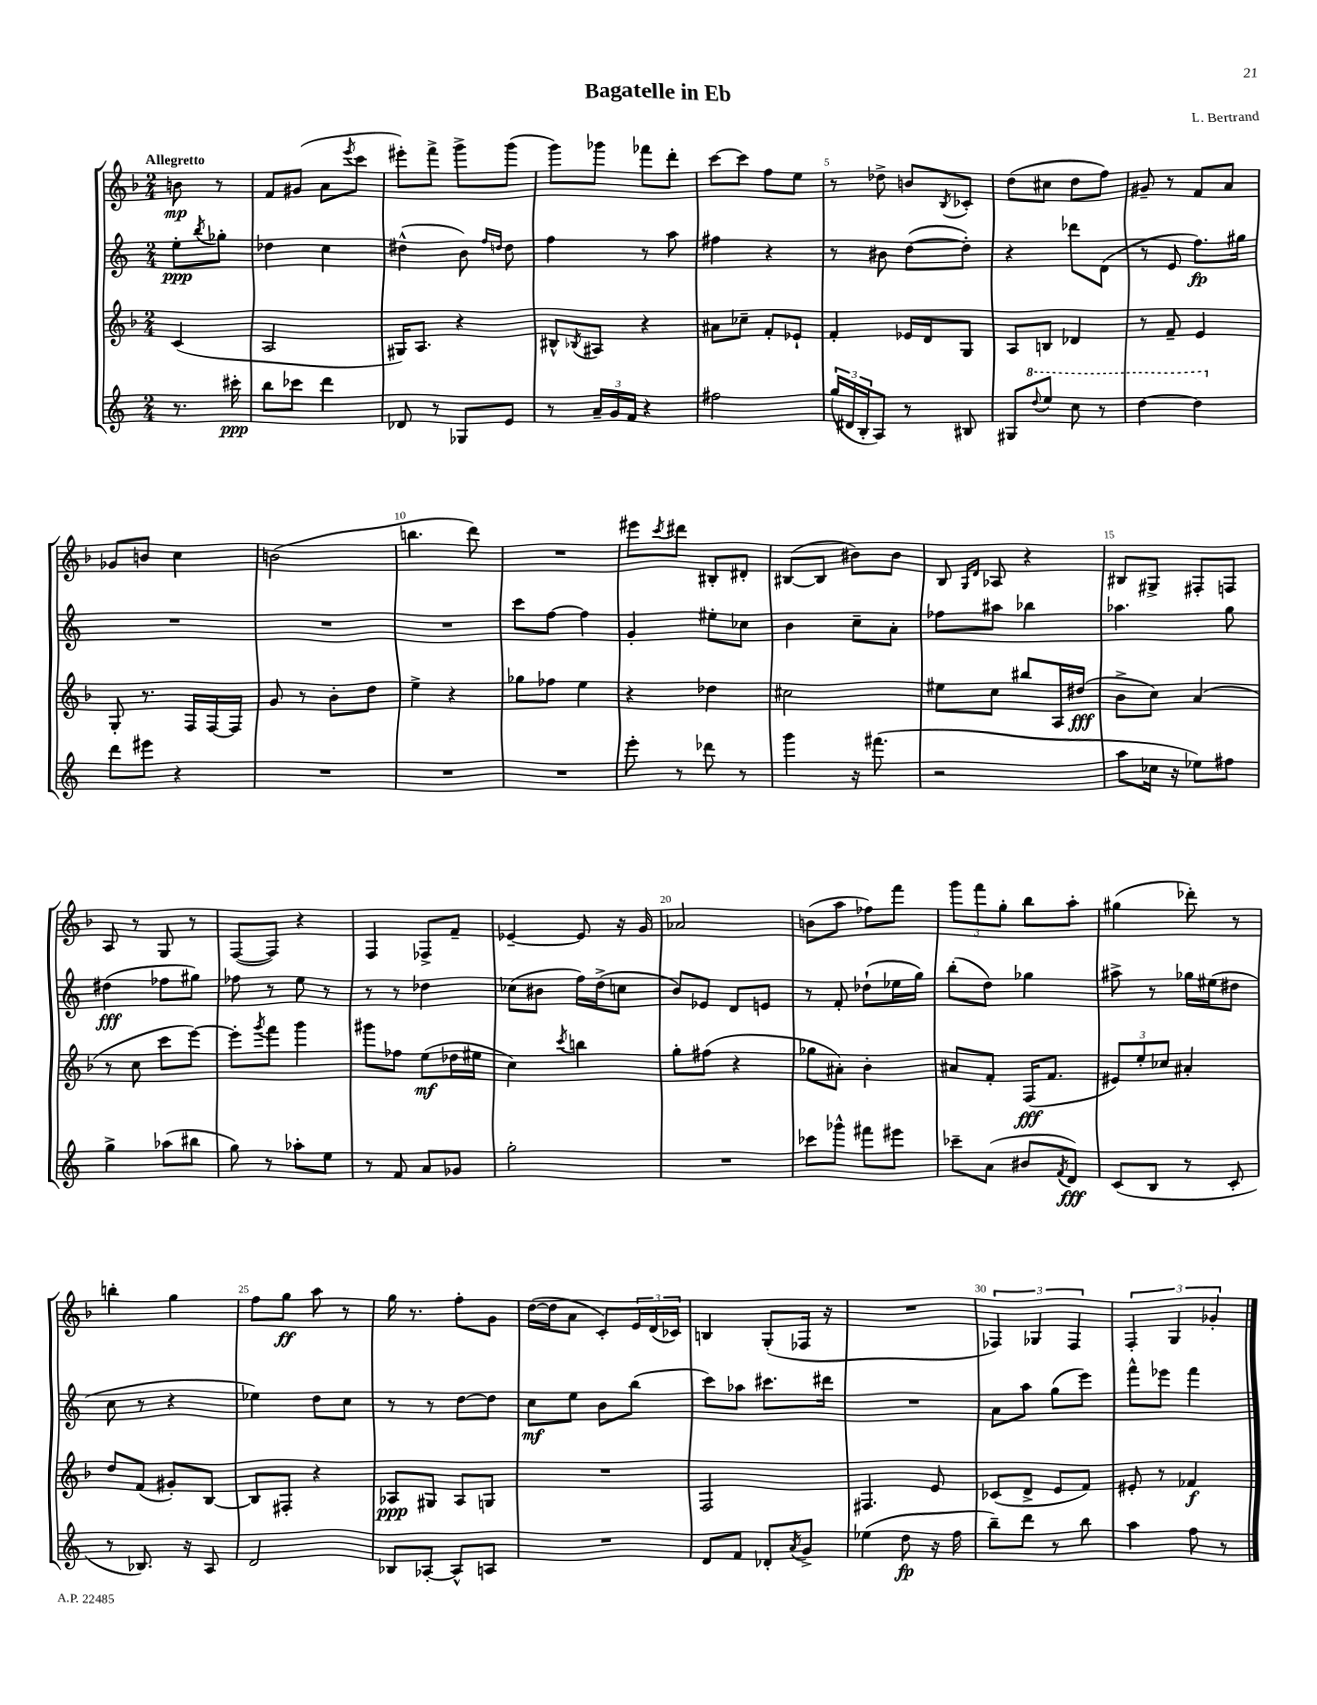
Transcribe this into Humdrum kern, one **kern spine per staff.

**kern	**kern	**kern	**kern
*staff4	*staff3	*staff2	*staff1
*clefG2	*clefG2	*clefG2	*clefG2
*k[]	*k[b-]	*k[]	*k[b-]
*M2/4	*M2/4	*M2/4	*M2/4
8.r	(4c/	8ee'\L	8b\
.	.	8qbb/	.
.	.	8gg-'\J	8r
16ccc#'\	.	.	.
=	=	=	=
8bb\L	2A/	4dd-\	8f/L
8ccc-\J	.	.	(8g#/J
4ddd\	.	4cc\	8a\L
.	.	.	8qeee/
.	.	.	8ccc\J
=	=	=	=
8d-/	16G#/LK)	(4dd#^^\	8eee#'\L)
.	8.A/J	.	.
8r	.	.	8fff^\J
8G-/L	4r	8b\)	8ggg^\L
.	.	16qqff/LL	.
.	.	16qqdd/JJ	.
8e/J	.	8dd\	(8ggg\J
=	=	=	=
8r	8B#^^/L	4ff\	8ggg\L)
.	8qB-/	.	.
24a~/LL	8A#/J	.	8ggg-\J
24g/	.	.	.
24f/JJ	.	.	.
4r	4r	8r	8fff-\L
.	.	8aa\	8ddd'\J
=	=	=	=
2ff#\	8a#\L	4ff#\	[8ccc\L
.	8cc-~\J	.	8ccc\]J
.	8f'/L	4r	8ff\L
.	8e-`/J	.	8ee\J
=	=	=	=
(24gg/LL	4f'/	8r	8r
24d#/	.	.	.
24B'/J	.	.	.
8A/J)	.	8b#\	8dd-^\
8r	16e-/LL	([8dd\L	8b/L
.	16d/J	.	.
.	.	.	8qB-/
8B#/	8G/J	8dd'\]J)	8c-'/J
=	=	=	=
8G#/L	8A/L	4r	(8dd\L
8qqddd/	.	.	.
8eee/J	8B/J	.	8cc#\J
8ccc\	4d-/	8ddd-\L	8dd\L
8r	.	(8d\J	8ff\J)
=	=	=	=
[4ddd\	8r	8r	8g#~/
.	8f~/	8e/	8r
4ddd\]	4e/	8.ff\L)	8f/L
.	.	.	8a/J
.	.	16gg#\Jk	.
=	=	=	=
8ddd\L	8G'/	2r	8g-/L
8eee#\J	8.r	.	8b/J
4r	.	.	4cc\
.	16F/LL	.	.
.	[16F/	.	.
.	16F/]JJ	.	.
=	=	=	=
2r	8g/	2r	(2b\
.	8r	.	.
.	8b-'\L	.	.
.	8dd\J	.	.
=	=	=	=
2r	4ee^\	2r	4.bb\
.	4r	.	.
.	.	.	8ddd\)
=	=	=	=
2r	8gg-\L	8ccc\L	2r
.	8ff-\J	[8ff\J	.
.	4ee\	4ff\]	.
=	=	=	=
8eee'\	4r	4g'/	8eee#\L
.	.	.	8qccc/
8r	.	.	8ddd#\J
8ddd-\	4dd-\	8ee#'\L	8B#'/L
8r	.	8cc-\J	8d#'/J
=	=	=	=
4ggg\	2cc#\	4b\	([8B#/L
.	.	.	8B#/]J
16r	.	8cc~\L	8b#\L)
(8.fff#\	.	.	.
.	.	8a'\J	8b#\J
=	=	=	=
2r	8ee#\L	8ff-\L	8B-/
.	.	.	16qqG/LL
.	.	.	16qqd/JJ
.	8cc\J	8aa#\J	8A-/
.	8bb#/L	4bb-\	4r
.	16A/L	.	.
.	(16dd#/JJ	.	.
=	=	=	=
8aa\L	8b-^\L	4.aa-\	8B#/L
16cc-\Jk	8cc\J)	.	8G#^/J
16r	.	.	.
8ee-\L)	(4a/	.	8F#'/L
8ff#\J	.	8gg\	8F/J
=	=	=	=
4gg^\	8r	(4dd#\	8A/
.	8cc\	.	8r
(8aa-\L	8ccc\L	8ff-\L	8G/
8bb#\J	[8eee\J)	8gg#\J)	8r
=	=	=	=
8gg\)	8eee'\]L	8ff-\	([8F/L
.	8qggg/	.	.
8r	8fff\J	8r	8F/]J)
8aa-'\L	4ggg\	8ee\	4r
8ee\J	.	8r	.
=	=	=	=
8r	8ggg#\L	8r	4F/
8f/	8ff-\J	8r	.
8a/L	(8ee\L	4dd-\	8F-^/L
8g-/J	16dd-\L	.	8f~/J
.	16ee#\JJ	.	.
=	=	=	=
2gg'\	4cc\)	(8cc-\L	[4e-~/
.	.	8b#\J	.
.	8qccc/	.	.
.	4bb\	16ff\LL)	8e-/]
.	.	(16dd^\J	.
.	.	8cc\J	16r
.	.	.	16g/
=	=	=	=
2r	8gg'\L	8b/L)	2a-/
.	(8ff#\J	8e-/J	.
.	4r	8d/L	.
.	.	8e/J	.
=	=	=	=
8ccc-\L	8gg-\L	8r	(8b\L
8ggg-^^\J	8a#'\J)	8f'/	8aa\J
8fff#\L	4b-'\	(8dd-`\L	8ff-\L)
8eee#\J	.	16ee-\L	8fff\J
.	.	16gg\JJ)	.
=	=	=	=
8ccc-~\L	8a#/L	(8bb'\L	12ggg\L
.	.	.	12fff\
(8a\J	8f'/J	8dd\J)	.
.	.	.	12gg'\J
8b#/L	(16F/LK	4gg-\	8bb-\L
.	8.f/J	.	.
8qf/	.	.	.
8d/J)	.	.	8aa'\J
=	=	=	=
(8c/L	12e#/L)	8aa#^\	(4gg#\
.	12ee'/	.	.
8B/J	.	8r	.
.	12cc-/J	.	.
8r	4a#'/	16gg-\LL	8ddd-'\)
.	.	(16ee#\J	.
8c'/	.	8dd#\J	8r
=	=	=	=
8r	8dd/L	8cc\	4bb'\
8.B-/)	(8f/J	8r	.
.	8g#'/L)	4r	4gg\
16r	.	.	.
8A/	[8B-/J	.	.
=	=	=	=
2d/	8B-/]L	4ee-\)	8ff\L
.	8F#'/J	.	8gg\J
.	4r	8dd\L	8aa\
.	.	8cc\J	8r
=	=	=	=
8B-/L	8A-/L	8r	16gg\
.	.	.	8.r
[8A-'/J	8G#/J	8r	.
8A-^^/]L	8A-/L	[8dd\L	8ff'\L
8A/J	8G/J	8dd\]J	8g\J
=	=	=	=
2r	2r	8cc\L	([16dd\LL
.	.	.	16dd\]J
.	.	8ee\J	8a\J
.	.	8b\L	8c'/L)
.	.	(8bb\J	24e/L
.	.	.	(24d/
.	.	.	24c-/JJ)
=	=	=	=
8d/L	2F/	8ccc\L)	4B/
8f/J	.	8aa-\J	.
8d-'/L	.	8.ccc#\L	(8G'/L
8qa/	.	.	.
8g^/J	.	.	16F-/Jk
.	.	16ddd#\Jk	16r
=	=	=	=
(4ee-\	4.F#/	2r	2r
8dd\	.	.	.
16r	8e/	.	.
16ff\	.	.	.
=	=	=	=
8bb~\L)	(8c-/L	8a\L	6F-/)
8ddd\J	8d^/J	8aa\J	.
.	.	.	6G-/
8r	8e/L	(8gg\L	.
.	.	.	6F-/
8bb\	8f/J)	8eee\J)	.
=	=	=	=
4aa\	8e#'/	8fff^^\L	6F'/
.	8r	8eee-\J	.
.	.	.	6G/
8ff\	4f-/	4fff\	.
.	.	.	6g-'/
8r	.	.	.
==	==	==	==
*-	*-	*-	*-
